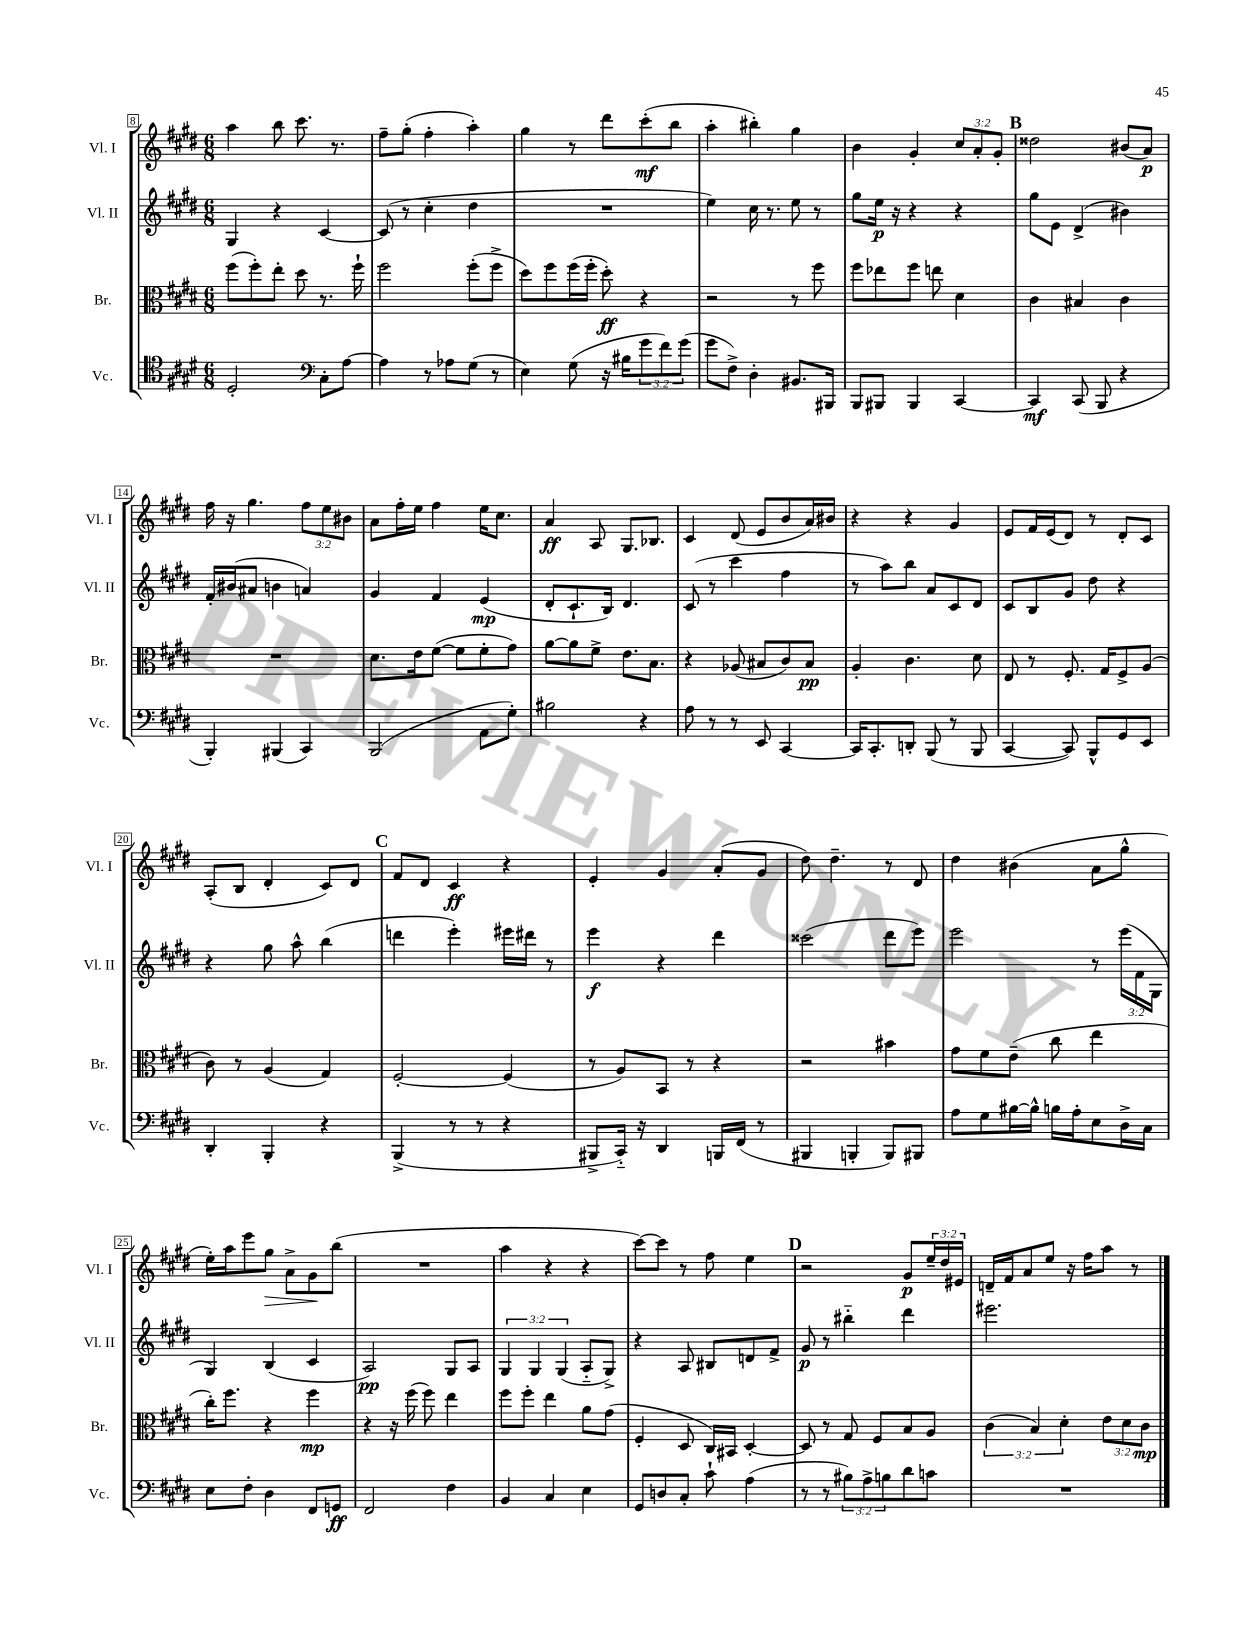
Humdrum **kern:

**kern	**kern	**kern	**kern
*staff4	*staff3	*staff2	*staff1
*clefC4	*clefC3	*clefG2	*clefG2
*k[f#c#g#d#]	*k[f#c#g#d#]	*k[f#c#g#d#]	*k[f#c#g#d#]
*M6/8	*M6/8	*M6/8	*M6/8
2D#'	(8ff#	4G#	4aa
.	8ff#')	.	.
.	8ee'	4r	8bb
.	8dd#	.	8.ccc#
*clefF4	*	*	*
8C#'	8.r	[4c#	.
.	.	.	8.r
[8A	.	.	.
.	16ff#`	.	.
=	=	=	=
4A]	2ff#	(8c#]	8ff#~
.	.	8r	(8gg#'
8r	.	4cc#'	4ff#'
8A-	.	.	.
(8G#	(8ff#'	4dd#	4aa')
8r	8ff#^	.	.
=	=	=	=
4E)	8dd#)	2.r	4gg#
.	8ff#	.	.
(8G#	(16ff#	.	8r
.	16ff#'	.	.
16r	8dd#')	.	8ddd#
16B#	.	.	.
12g#	4r	.	(8ccc#'
12f#)	.	.	.
.	.	.	8bb
(12g#	.	.	.
=	=	=	=
8g#	2r	4ee)	4aa'
8F#^)	.	.	.
4D#'	.	16cc#	4bb#')
.	.	8.r	.
8.BB#	8r	8ee	4gg#
.	8ff#	8r	.
16BBB#	.	.	.
=	=	=	=
8BBB	8ff#	8gg#	4b
8BBB#	8ee-	16ee	.
.	.	16r	.
4BBB#	8ff#	4r	4g#'
.	8ee	.	.
[4CC#	4d#	4r	12cc#
.	.	.	12a'
.	.	.	12g#'
=	=	=	=
4CC#]	4c#	8gg#	2dd##
.	.	8e	.
(8CC#	4B#	(4d#^	.
8BBB	.	.	.
4r	4c#	4b#)	(8b#
.	.	.	8a)
=	=	=	=
4BBB')	2.r	16f#'	16ff#
.	.	(16b#	16r
.	.	8a#	4.gg#
(4BBB#	.	4b	.
4CC#)	.	4a)	12ff#
.	.	.	12ee
.	.	.	12b#
=	=	=	=
(2BBB	8.d#	4g#	8a
.	.	.	16ff#'
.	16e	.	16ee
.	([8f#	4f#	4ff#
.	8f#]	.	.
8AA	8f#'	(4e	16ee
.	.	.	8.cc#
8G#')	8g#)	.	.
=	=	=	=
2B#	[8a	8d#'	4a
.	8a]	8.c#`	.
.	8f#^	.	8A
.	.	16B)	.
.	8.e	4.d#	8.G#
4r	.	.	.
.	8.B	.	8.B-
=	=	=	=
8A	4r	(8c#	4c#
8r	.	8r	.
8r	(8A-	4ccc#	(8d#
8EE	8B#	.	8e
[4CC#	8c#)	4ff#	8b
.	8B#	.	16a)
.	.	.	16b#
=	=	=	=
16CC#]	4A'	8r	4r
8.CC#'	.	.	.
.	.	8aa)	.
8DD'	4.c#	8bb	4r
(8BBB	.	8a	.
8r	.	8c#	4g#
8BBB	8d#	8d#	.
=	=	=	=
[4CC#	8E	8c#	8e
.	8r	8B	16f#
.	.	.	(16e
8CC#])	8.F#'	8g#	8d#)
8BBB^^	.	8dd#	8r
.	16G#	.	.
8GG#	8F#^	4r	8d#'
8EE	(8A	.	8c#
=	=	=	=
4DD#'	8c#)	4r	(8A'
.	8r	.	8B
4BBB'	(4A	8gg#	4d#'
.	.	8aa^^	.
4r	4G#)	(4bb	8c#)
.	.	.	8d#
=	=	=	=
(4BBB^	[2F#'	4ddd	8f#
.	.	.	8d#
8r	.	4eee')	4c#
8r	.	.	.
4r	(4F#]	16eee#	4r
.	.	16ddd#	.
.	.	8r	.
=	=	=	=
8BBB#^	8r	4eee	4e'
16CC#'~)	8A)	.	.
16r	.	.	.
4DD#	8BB	4r	4g#
.	8r	.	.
16BBB	4r	4ddd#	(8a'
(16FF#	.	.	.
8r	.	.	8g#
=	=	=	=
4BBB#	2r	(2ccc##	8dd#)
.	.	.	4.dd#~
4BBB'	.	.	.
8BBB)	4b#	8ddd#	8r
8BBB#	.	8eee)	8d#
=	=	=	=
8A	8g#	2eee	4dd#
8G#	8f#	.	.
[16B#	(8e~	.	(4b#
16B#^^]	.	.	.
16B	8cc#	.	.
16A'	.	.	.
8E	4ee	8r	8a
16D#^	.	(24eee	8gg#^^
.	.	24f#	.
16C#	.	.	.
.	.	24G#	.
=	=	=	=
8E	16cc#')	4G#)	16ee')
.	8.ff#	.	16aa
8F#'	.	.	8eee
4D#	4r	(4B	8gg#
.	.	.	8a^
8FF#	4ff#	4c#	8g#
8GG	.	.	(8bb
=	=	=	=
2FF#	4r	2A)	2.r
.	16r	.	.
.	(16ff#	.	.
.	8ff#)	.	.
4F#	4ee	8G#	.
.	.	8A	.
=	=	=	=
4BB	8ff#	6G#	4aa
.	8ff#'	.	.
.	.	6G#	.
4C#	4ee	.	4r
.	.	(6G#	.
4E	8a	8A'~	4r
.	(8g#	8G#^)	.
=	=	=	=
8GG#	4F#'	4r	[8ccc#)
8D	.	.	8ccc#]
8C#'	8D#	8A	8r
8c#`	16C#)	8B#	8ff#
.	16BB#	.	.
(4A	[4D#'	8d	4ee
.	.	8f#^	.
=	=	=	=
8r	8D#]	8g#	2r
8r	8r	8r	.
12B#)	8G#	4bb#'~	.
12A^	.	.	.
.	8F#	.	.
12B	.	.	.
8d#	8B	4ddd#	8g#
8c	8A	.	24ee~
.	.	.	24dd#
.	.	.	24e#
=	=	=	=
2.r	(6c#	2.eee#	16d~
.	.	.	16f#
.	.	.	8a
.	6B)	.	.
.	.	.	8ee
.	6d#'	.	.
.	.	.	16r
.	.	.	16ff#
.	12e	.	8aa
.	12d#	.	.
.	.	.	8r
.	12c#	.	.
==	==	==	==
*-	*-	*-	*-
